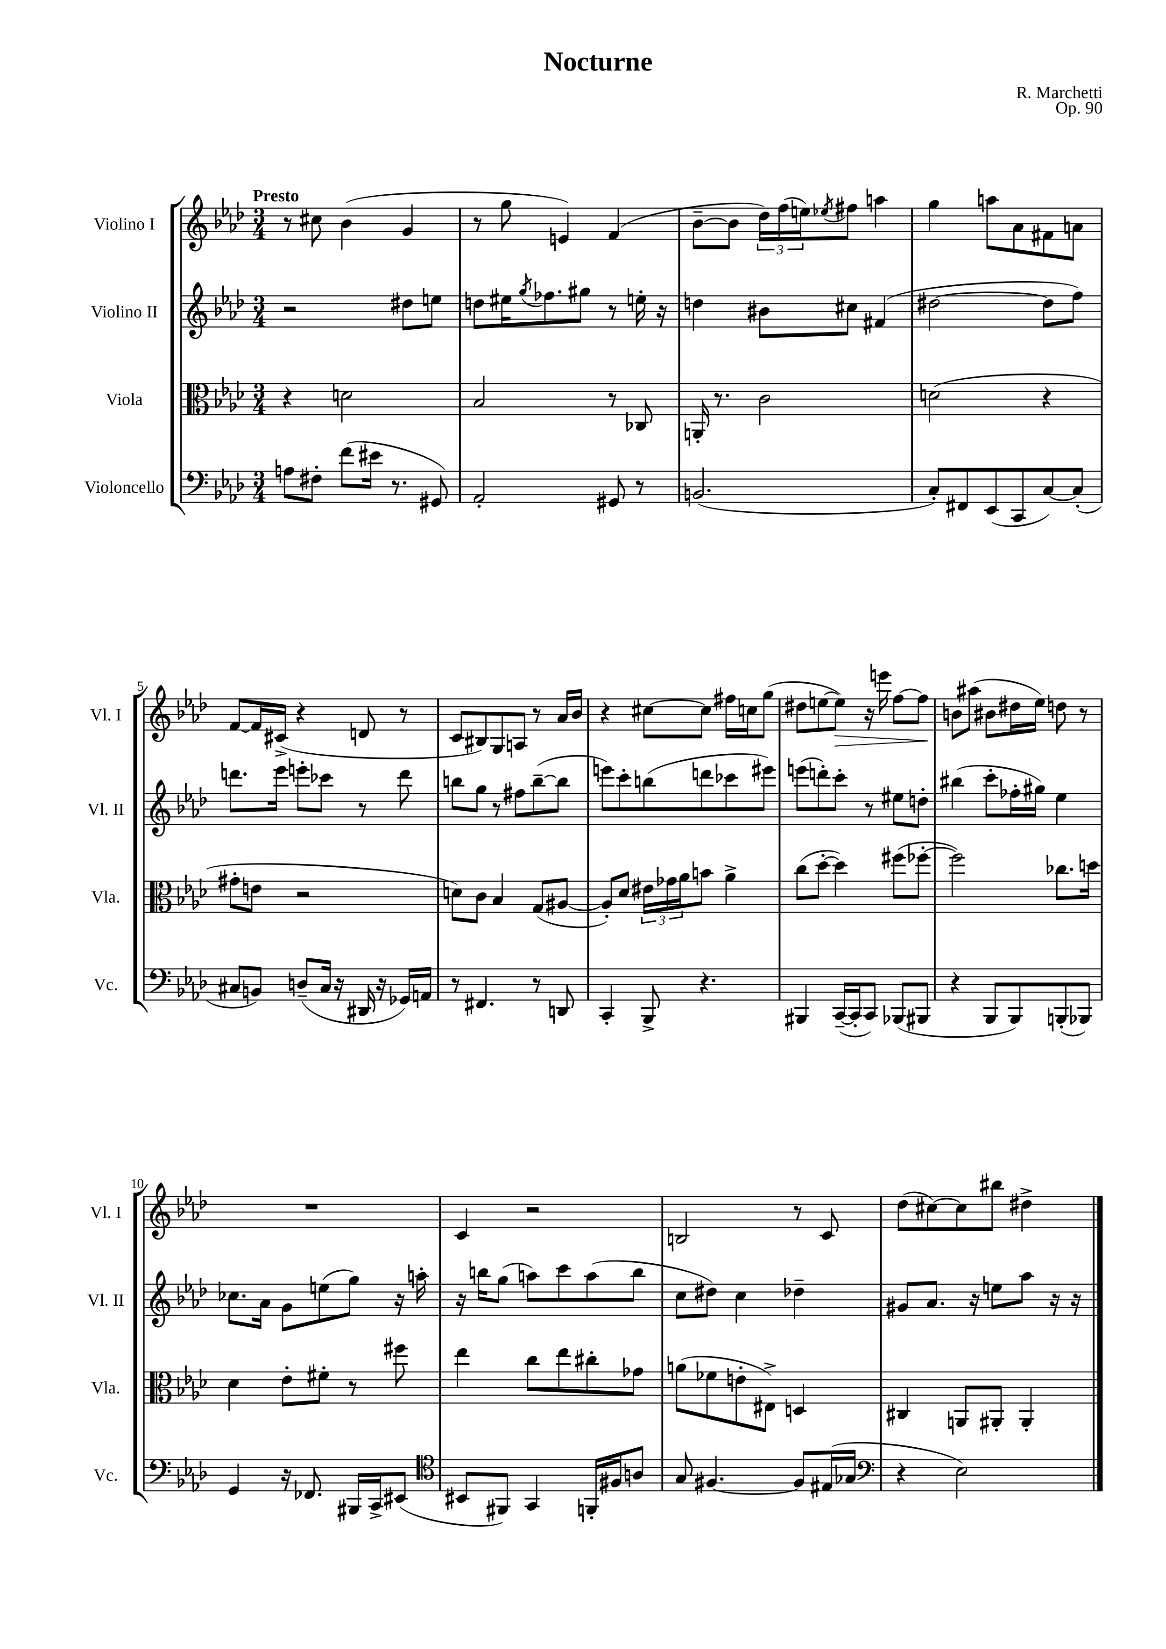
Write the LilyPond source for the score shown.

\header { title = "Nocturne" composer = "R. Marchetti" opus = "Op. 90" }
<<
\new StaffGroup <<
\new Staff = "s0" \with { instrumentName = "Violino I" shortInstrumentName = "Vl. I" } {
    \clef treble \key aes \major \numericTimeSignature \time 3/4 \tempo "Presto"
    r8 cis''8 bes'4( g'4 |
    r8 g''8 e'4) f'4( |
    bes'8~-- bes'8 \tuplet 3/2 { des''16) f''16( e''16) } \acciaccatura { ees''8 } fis''8 a''4 |
    g''4 a''8 aes'8 fis'8 a'8 |
    f'8~ f'16 cis'16->( r4 d'8 r8 |
    c'8 bis8) g8 a8 r8 aes'16 bes'16 |
    r4 cis''8~ cis''8 fis''16 c''16 g''8( |
    dis''8 e''8~ e''8\>) r16 e'''16 f''8~ f''8 |
    b'8\! ais''8( bis'8 dis''16 ees''16) d''8 r8 |
    R2. |
    c'4 r2 |
    b2 r8 c'8 |
    des''8( cis''8~) cis''8 bis''8 dis''4-> \bar "|." |
}
\new Staff = "s1" \with { instrumentName = "Violino II" shortInstrumentName = "Vl. II" } {
    \clef treble \key aes \major \numericTimeSignature \time 3/4
    r2 dis''8 e''8 |
    d''8 eis''16 \acciaccatura { g''8 } fes''8. gis''8 r8 e''16-. r16 |
    d''4 bis'8 cis''8 fis'4( |
    dis''2~ dis''8 f''8) |
    d'''8. ees'''16 e'''8-. ces'''8 r8 d'''8 |
    b''8 g''8 r8 fis''8 b''8~--( b''8 |
    e'''8) c'''8-. b''8( d'''8 ces'''8 eis'''8) |
    e'''8( d'''8-.) c'''8-. r8 eis''8 d''8-. |
    bis''4( c'''8-. fes''16-. gis''16) ees''4 |
    ces''8. aes'16 g'8 e''8( g''8) r16 a''16-. |
    r16 b''16 g''8( a''8) c'''8 a''8( b''8 |
    c''8 dis''8) c''4 des''4-- |
    gis'8 aes'8. r16 e''8 aes''8 r16 r16 \bar "|." |
}
\new Staff = "s2" \with { instrumentName = "Viola" shortInstrumentName = "Vla." } {
    \clef alto \key aes \major \numericTimeSignature \time 3/4
    r4 d'2 |
    bes2 r8 ces8 |
    a,16-. r8. c'2 |
    d'2( r4 |
    gis'8-. e'8 r2 |
    d'8) c'8 bes4 g8( ais8~ |
    ais8-.) des'8 \tuplet 3/2 { eis'16 ges'16 aes'16 } b'8 aes'4-> |
    c''8( des''8~-. des''4) fis''8( fes''8~-. |
    fes''2) ces''8. d''16 |
    des'4 ees'8-. fis'8-. r8 fis''8 |
    ees''4 c''8 ees''8 cis''8-. ges'8 |
    a'8( fes'8 e'8-. eis8->) d4 |
    cis4 a,8 ais,8-. ais,4-. \bar "|." |
}
\new Staff = "s3" \with { instrumentName = "Violoncello" shortInstrumentName = "Vc." } {
    \clef bass \key aes \major \numericTimeSignature \time 3/4
    a8 fis8-. f'8( eis'16 r8. gis,8) |
    aes,2-. gis,8 r8 |
    b,2.( |
    c8-.) fis,8 ees,8( c,8 c8~) c8-.( |
    cis8 b,8) d8--( cis16 r16 dis,16 r16 ges,16) a,16 |
    r8 fis,4. r8 d,8 |
    c,4-. bes,,8-> r4. |
    bis,,4 c,16~--( c,16-. c,8) bes,,8( bis,,8 |
    r4 bes,,8 bes,,8) b,,8-.( bes,,8) |
    g,4 r16 fes,8. bis,,16 c,16-> eis,8( |
    \clef tenor bis,8 fis,8) g,4 f,16-. fis16 a8 |
    g8 fis4.~ fis8 eis16( ges16 |
    \clef bass r4 ees2) \bar "|." |
}
>>
>>
